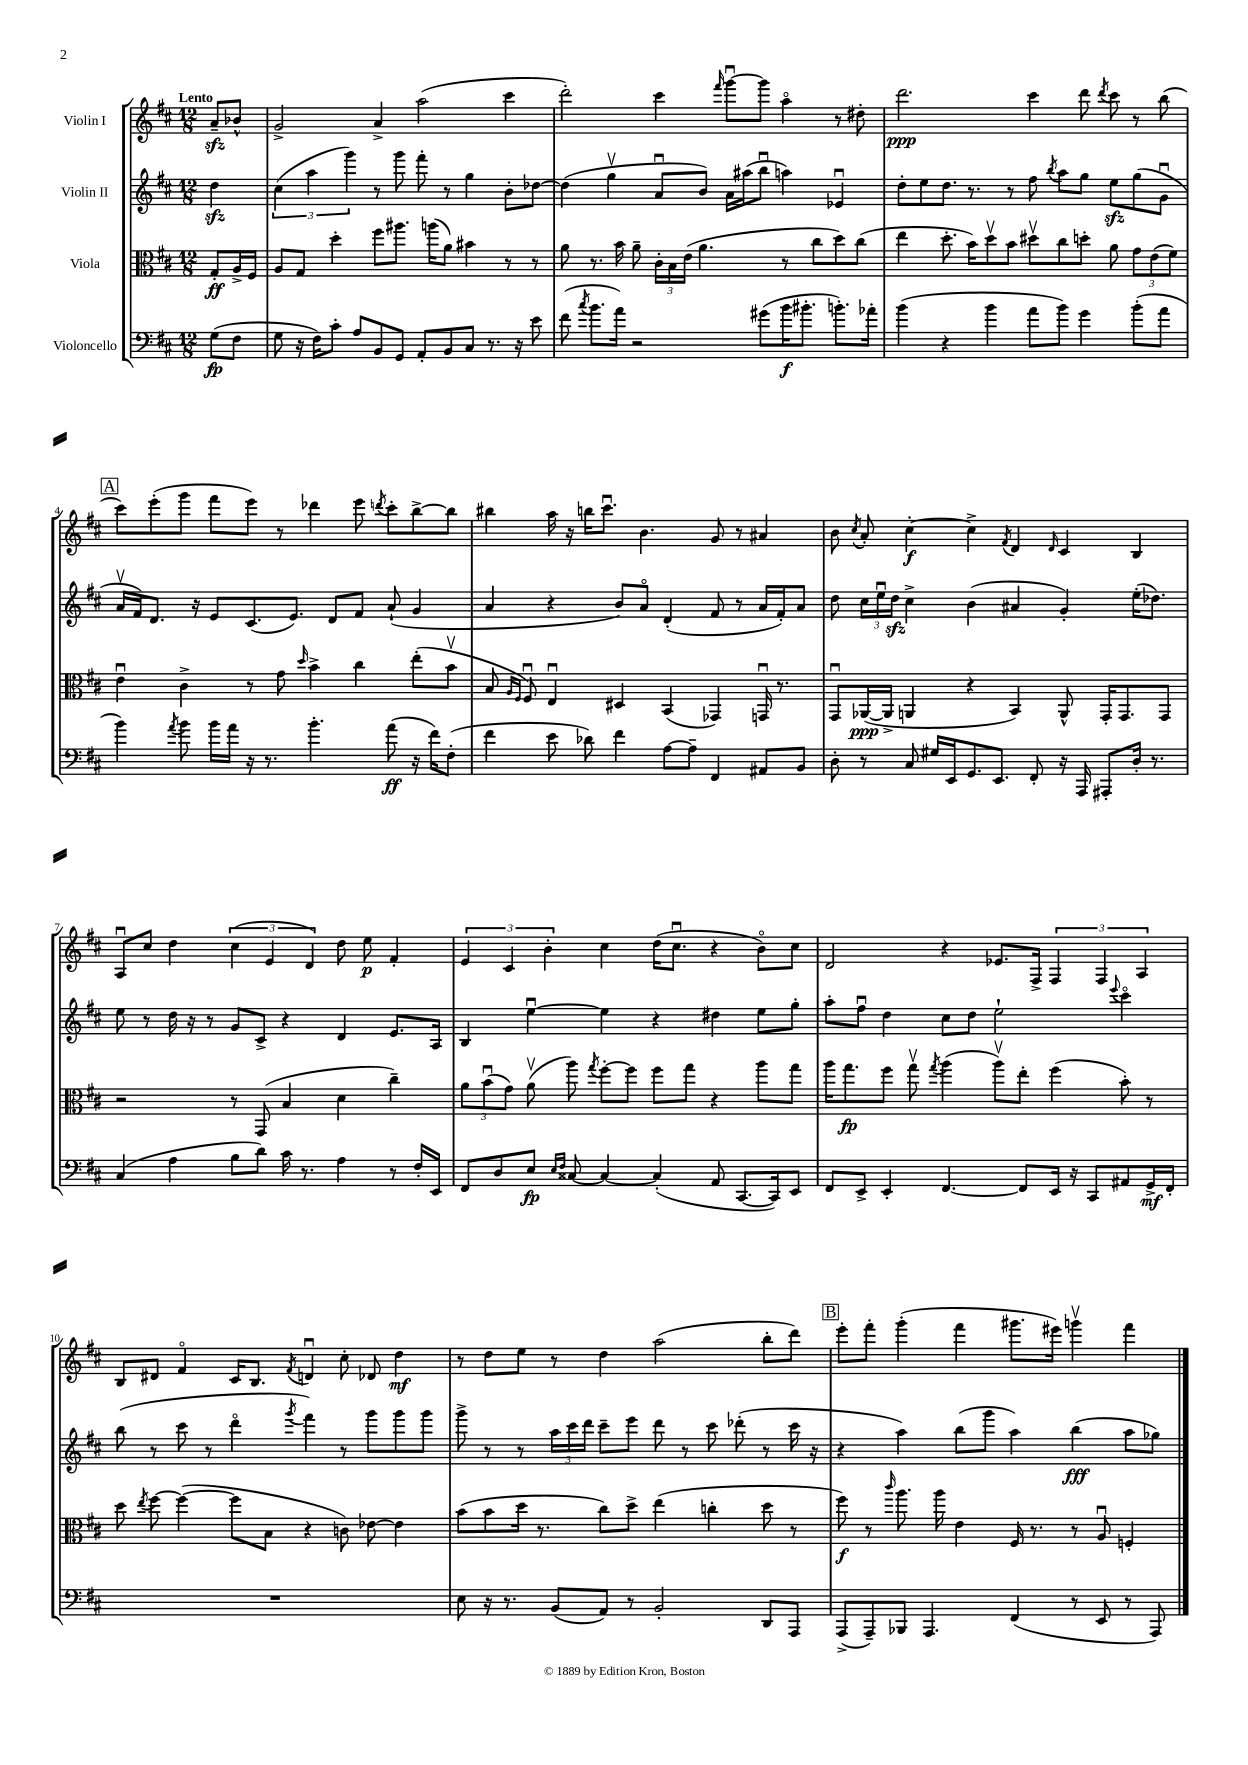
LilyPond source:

<<
\new StaffGroup <<
\new Staff = "s0" \with { instrumentName = "Violin I" } {
    \clef treble \key d \major \numericTimeSignature \time 12/8 \partial 4 \tempo "Lento"
    \autoBeamOff a'8[--\sfz bes'8]-^ |
    g'2-> a'4-> a''2( cis'''4 |
    d'''2-.) cis'''4 \grace { fis'''16 } g'''8[~\downbow g'''8] a''4\flageolet r8 dis''8-. |
    d'''2.\ppp cis'''4 d'''8 \acciaccatura { d'''8 } cis'''8 r8 b''8( |
    \mark \markup { \box "A" } cis'''8[) e'''8-.( g'''8] fis'''8[ e'''8]) r8 des'''4 e'''8 \acciaccatura { d'''8 } cis'''8[-. b''8~-> b''8] |
    bis''4 a''16 r16 b''16[ cis'''8.]\downbow b'4. g'8 r8 ais'4 |
    b'8 \acciaccatura { cis''8 } a'8-. cis''4~-.\f cis''4-> \acciaccatura { fis'8 } d'4 \grace { d'16 } cis'4 b4 |
    a8[\downbow cis''8] d''4 \tuplet 3/2 { cis''4( e'4 d'4) } d''8 e''8\p fis'4-. |
    \tuplet 3/2 { e'4 cis'4 b'4-. } cis''4 d''16[( cis''8.]\downbow r4 b'8[\flageolet) cis''8] |
    d'2 r4 ees'8.[ fis16]-> \tuplet 3/2 { fis4 fis4 a4 } |
    b8[ dis'8] fis'4\flageolet cis'16[ b8.] \acciaccatura { fis'8 } d'4\downbow cis''8-. des'8 d''4\mf |
    r8 d''8[ e''8] r8 d''4 a''2( b''8[-. d'''8]) |
    \mark \markup { \box "B" } e'''8[-. fis'''8]-. g'''4-.( fis'''4 gis'''8.[ eis'''16]) g'''4\upbow fis'''4 \bar "|." |
}
\new Staff = "s1" \with { instrumentName = "Violin II" } {
    \clef treble \key d \major \numericTimeSignature \time 12/8 \partial 4
    \autoBeamOff d''4\sfz |
    \tuplet 3/2 { cis''4( a''4 g'''4) } r8 g'''8 fis'''8-. r8 g''4 b'8[-. des''8]~ |
    des''4( g''4\upbow a'8[\downbow b'8]) a'16[ ais''16( b''8]\downbow a''4) ees'4\downbow |
    d''8[-. e''8 d''8.] r8. r8 fis''8 \acciaccatura { b''8 } a''8[ g''8] e''8[\sfz g''8( g'8]\downbow |
    \mark \markup { \box "A" } a'16[\upbow fis'16) d'8.] r16 e'8[ cis'8.( e'8.]) d'8[ fis'8] a'8-!( g'4 |
    a'4 r4 b'8[) a'8]\flageolet d'4-.( fis'8 r8 a'16[ fis'16-.) a'8] |
    d''8 \tuplet 3/2 { cis''16[ e''16\downbow d''16]\sfz } cis''4-> b'4( ais'4 g'4-.) e''16[-.( des''8.]) |
    e''8 r8 d''16 r16 r8 g'8[ cis'8]-> r4 d'4 e'8.[ a16] |
    b4 e''4~\downbow e''4 r4 dis''4 e''8[ g''8]-. |
    a''8[-. fis''8]\downbow d''4 cis''8[ d''8] e''2-! \appoggiatura { e'''8 } cis'''4\flageolet |
    b''8( r8 cis'''8 r8 d'''4\flageolet \acciaccatura { g'''8 } fis'''4) r8 g'''8[ g'''8 g'''8] |
    g'''8-> r8 r8 \tuplet 3/2 { a''16[ cis'''16 d'''16] } cis'''8[-- e'''8] d'''8 r8 cis'''8 des'''8-.( r8 cis'''16 r16 |
    \mark \markup { \box "B" } r4 a''4) b''8[( g'''8] a''4) b''4\fff( a''8[ ges''8]) \bar "|." |
}
\new Staff = "s2" \with { instrumentName = "Viola" } {
    \clef alto \key d \major \numericTimeSignature \time 12/8 \partial 4
    \autoBeamOff g8[-.\ff a16-> fis16] |
    a8[ g8] d''4-. fis''8[ ais''8.] a''16[( a'8]) bis'4 r8 r8 |
    a'8 r8. b'16 a'8-- \tuplet 3/2 { cis'16[-. b16 e'16]( } a'4. r8 cis''8[ d''8) cis''8]( |
    e''4 d''8.-. b'16[) d''8\upbow b'8] dis''8[\upbow cis''8 d''8]-. a'8 \tuplet 3/2 { g'8[ e'8( fis'8]) } |
    \mark \markup { \box "A" } e'4\downbow cis'4-> r8 g'8 \grace { d''16 } b'4-> cis''4 e''8[-.( b'8]\upbow |
    b8 \grace { a16[ fis16] } fis8\downbow) e4\downbow dis4 b,4( ges,4) g,16\downbow r8. |
    g,8[\downbow aes,16~\ppp( aes,16]-> a,4 r4 b,4) a,8-^ g,16[-. g,8. g,8] |
    r2 r8 g,8( b4 d'4 cis''4--) |
    \tuplet 3/2 { a'8[ b'8\downbow( g'8]) } a'8\upbow( a''8) \acciaccatura { g''8 } fis''8[~-. fis''8] fis''8[ g''8] r4 a''8[ g''8] |
    a''16[ g''8.\fp fis''8] g''8\upbow \acciaccatura { g''8 } a''4( a''8[\upbow) e''8]-. fis''4( b'8-.) r8 |
    d''8 \acciaccatura { e''8 } fis''8~ fis''4~( fis''8[ b8] r4 c'8) ees'8~ ees'4 |
    b'8[( b'8 d''16] r8. cis''8[) d''8]-> e''4( c''4-. d''8 r8 |
    \mark \markup { \box "B" } fis''8\f) r8 \grace { cis'''16 } a''8. a''16 e'4 fis16 r8. r8 a8\downbow f4-. \bar "|." |
}
\new Staff = "s3" \with { instrumentName = "Violoncello" } {
    \clef bass \key d \major \numericTimeSignature \time 12/8 \partial 4
    \autoBeamOff g8[\fp( fis8] |
    g8 r16 fis16[) cis'8]-. a8[ b,8 g,8] a,8[-. b,8 cis8] r8. r16 e'8 |
    fis'8( \acciaccatura { cis''8 } b'8.[ a'16]) r2 gis'8[( b'16\f bis'8.]-. b'8.[-.) aes'16]-. |
    b'4( r4 b'4 a'8[ b'8]) g'4 b'8[-.( a'8] |
    \mark \markup { \box "A" } b'4) \acciaccatura { a'8 } b'8 b'16[ a'16] r16 r8. b'4.-. a'8\ff( r16 fis'16[) fis8]-.( |
    fis'4 e'8 des'8) fis'4 a8[~ a8]-- fis,4 ais,8[ b,8] |
    d8-. r8 cis8 gis16[ e,16 g,8. e,8.] fis,8-. r16 a,,16 ais,,8[-. d16]-. r8. |
    cis4( a4 b8[ d'8]) cis'16 r8. a4 r8 fis16[-. e,16] |
    fis,8[ d8 e8]\fp \grace { e16[ fis16] } cisis8~ cisis4~ cisis4-.( a,8 cis,8.[~ cis,16) e,8] |
    fis,8[ e,8]-> e,4-. fis,4.~ fis,8[ e,16] r16 cis,8[ ais,8 g,16->\mf fis,16]-. |
    R1. |
    e8 r16 r8. b,8[( a,8]) r8 b,2-. d,8[ a,,8] |
    \mark \markup { \box "B" } a,,8[->( a,,8--) bes,,8] a,,4. fis,4( r8 e,8 r8 a,,8) \bar "|." |
}
>>
>>
